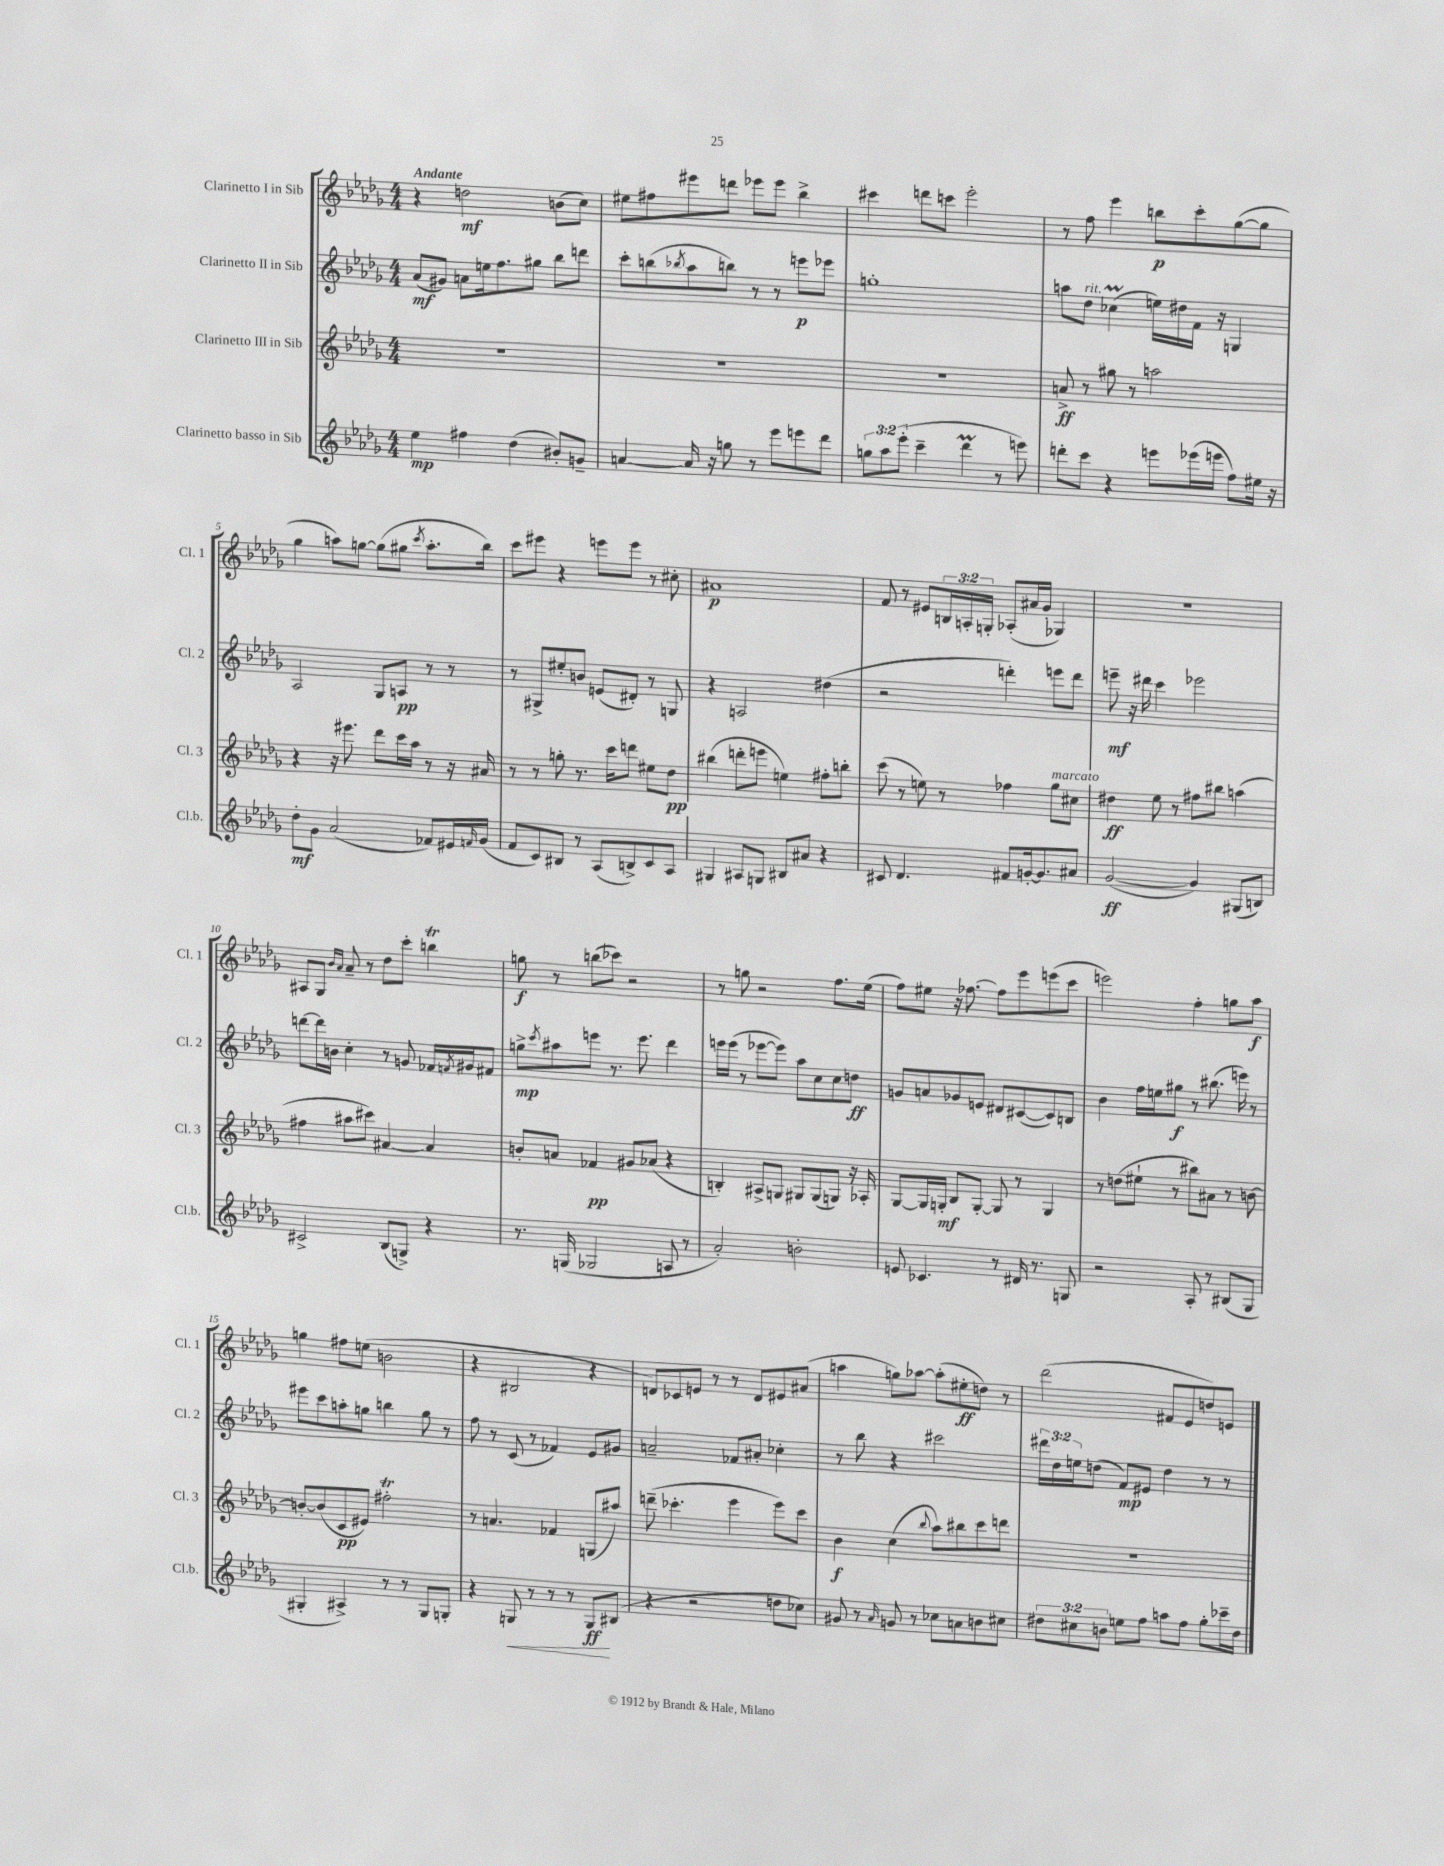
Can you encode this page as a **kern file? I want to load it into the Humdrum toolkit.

**kern	**kern	**kern	**kern
*staff4	*staff3	*staff2	*staff1
*clefG2	*clefG2	*clefG2	*clefG2
*k[b-e-a-d-g-]	*k[b-e-a-d-g-]	*k[b-e-a-d-g-]	*k[b-e-a-d-g-]
*M4/4	*M4/4	*M4/4	*M4/4
4ee-\	1r	(8a-/L	4r
.	.	8g#/J)	.
4ff#\	.	8a\L	2dd\
.	.	16ee\k	.
.	.	8.ff\	.
(4dd-\	.	.	.
.	.	8gg#\J	.
8b#'/L)	.	8bb-\L	(8b\L
8g~/J	.	8ddd\J	8cc\J)
=	=	=	=
[4a/	1r	8ccc'\L	8ee#\L
.	.	(8bb\	8ff#\
.	.	8qbb-/	.
16a/]	.	8aa-\	8eee#\
16r	.	.	.
8gg\	.	8bb\J)	8ddd\J
8r	.	8r	8eee-\L
8eee-\L	.	8r	8eee-\J
8eee\	.	8eee\L	4bb-^\
8ddd-\J	.	8eee-\J	.
=	=	=	=
12gg\L	1r	1gg'	4ccc#\
12aa-\	.	.	.
(12eee-'\J	.	.	.
4ccc~\	.	.	8ddd\L
.	.	.	8ccc\J
4ddd-\	.	.	2eee-'\
8r	.	.	.
8eee\)	.	.	.
=	=	=	=
8ddd'\L	8a^/	8aa\L	8r
8ccc\J	8r	8dd-\J	8ff\
4r	8gg#\	(4cc-\	4eee-\
.	8r	.	.
8eee\L	2aa\	16ee\LL)	8bb\L
.	.	16dd#\	.
(16eee-\L	.	16f\JJ	8ccc'\
16eee\JJ	.	16r	.
8ff\L)	.	4G/	([8gg-\
16ee#\Jk	.	.	8gg-\]J
16r	.	.	.
=	=	=	=
8dd-'\L	4r	2A-/	4gg-\
8g-\J	.	.	.
(2a-/	16r	.	8aa\L)
.	8.eee#\	.	.
.	.	.	[8gg\J
.	8ddd-\L	8G-/L	(8gg\]L
.	16ccc\L	8A/J	8gg#\J
.	16aa-\JJ	.	.
.	.	.	8qccc/
8f-/L)	8r	8r	8.aa'\L
16e#/L	16r	8r	.
16qqf/	.	.	.
(16g-/JJ	16a#/	.	16bb-\Jk)
=	=	=	=
8f/L	8r	8r	8ccc\L
8c/)	8r	8G#^/L	8eee#\J
8B#/J	8gg'\	8ee#'/	4r
8r	8.r	8b/J	.
(8A-/L	.	(8e/L	8eee\L
.	16ccc\LK	.	.
8B^/)	8ddd\J	8d#'/J)	8eee\J
8c/	8ee#\L	8r	8r
8A-/J	8dd-\J	8G/	8cc#'\
=	=	=	=
4G#/	(4bb#\	4r	1a#
8A#/L	8ddd'\L	2A/	.
8G/J	8eee\J	.	.
8B#/L	4ee\)	.	.
8a#/J	.	.	.
4r	8ff#'\L	(4dd#\	.
.	8bb'\J	.	.
=	=	=	=
8c#/	(8ccc\	2r	8f/
4.d-/	8r	.	8r
.	8ee\)	.	8e#/L
.	8r	.	24B/L
.	.	.	24A'/
.	.	.	24G'/JJ
8f#/L	4ff-\	4ddd'\)	(8A-'/L
[16g'/k	.	.	16a#/L
8.g/]	.	.	16g-'/JJ
.	8gg-\L	8eee\L	4G-/)
8a#/J	8cc#\J	8ddd\J	.
=	=	=	=
([2g-/	4dd#\	8eee~\	1r
.	.	16r	.
.	.	16ddd#\	.
.	8ee-\	4ccc\	.
.	8r	.	.
4g-/])	8ff#\L	2eee-\	.
.	8bb#\J	.	.
(8G#/L	(4aa\	.	.
8B/J)	.	.	.
=	=	=	=
2c#^/	4ff#\	[8ddd\L	8A#/L
.	.	16ddd\]L	8G-/J
.	.	16b\JJ	.
.	.	.	16qqb-/LL
.	.	.	16qqa-/JJ
.	8aa#\L	4cc'\	8a-~/
.	8ccc#\J)	.	8r
(8B-/L	[4a#/	8r	8dd-\L
8G^/J)	.	8g/	8ccc'\J
4r	4a#/]	16f-/LL	4bb\
.	.	8qf/	.
.	.	16g#/J	.
.	.	8f#/J	.
=	=	=	=
8.r	8b'/L	8gg^\L	8gg\
.	.	8qccc/	.
.	8a/J	8aa#\	8r
(16G/	.	.	.
2G-/	4f-/	8eee\J	(8bb\L
.	.	8.r	8ccc-\J)
.	8g#/L	.	2r
.	.	8.eee\	.
.	(8a-/J	.	.
8A/	4r	4ddd-\	.
8r	.	.	.
=	=	=	=
2a-'/)	4B'/)	16eee\LL	8r
.	.	(16eee\JJ	.
.	.	8r	8gg\
.	8A#^/L	[8eee-\L	2r
.	8G/J	8eee-\]J)	.
2b'\	8G#/L	8aa-\L	.
.	(8G#/	8cc\	.
.	8G/J)	8cc\	8.ff\L
.	16r	8dd\J	.
.	16A-'/	.	(16ee-\Jk
=	=	=	=
8e/	[8G-/L	8g/L	8ff\L)
4.c-/	16G-/]L	8a/	8ee#\J
.	16G'/JJ	.	.
.	8B-/L	8g-/	16r
.	.	.	[8.ff-\
.	[8G'/J	8e/J	.
8r	8G/]	8d#/L	8ff-\]L
16d#/	8r	([8c#/	8eee-\
8.r	.	.	.
.	4G/	8c#/])	(8eee\
8G/	.	8B/J	8ccc\J
=	=	=	=
2r	8r	4b-\	2eee\)
.	(8dd\L	.	.
.	8ee#`\J	16ff\LL	.
.	.	16ee\J	.
.	8r	8gg#\J	.
8A-'/	8bb#\L)	8r	4ff'\
8r	8a#\J	(8.bb#\	.
(8B#/L	8r	.	8gg\L
.	.	16eee\)	.
8G-/J	[8b\	8r	8aa-\J
=	=	=	=
4G#'/	8b'/_L	8eee#\L	4gg\
.	(8b/]	8ccc\	.
4A#^/)	8c/	8aa'\	8ff#\L
.	8e#/J)	8gg\J	(8ee\J
8r	2ff#'\	4bb\	2b\
8r	.	.	.
8G#/L	.	8gg\	.
8G'/J	.	8r	.
=	=	=	=
4r	8r	8ff\	4r
.	4.a/	8r	.
8G/	.	(8c/	2B#/
8r	.	8r	.
8r	4f-/	4f-/)	.
8r	.	.	.
8G/L	(8G/L	8e-/L	4r
(8B#/J	8aa#/J)	8g#/J	.
=	=	=	=
4r	(8ddd~\	2a~/	8d/L)
.	4.ccc-'\	.	8c-/
2r	.	.	8e/J
.	.	.	8r
.	4eee-\	8f-/L	8r
.	.	8a#'/J	8d/L
8dd\L	8eee-\L)	4cc-'\	8e#/
8cc-\J)	8ccc-\J	.	(8a#/J
=	=	=	=
8g#/	4b-\	8r	4aa\
8r	.	8bb-\	.
16qqa-/	.	.	.
8g/	(4cc\	4r	8gg\L)
8r	.	.	[8aa-\J
.	8qqbb-/	.	.
8cc-\L	8aa-\L)	2ccc#\	(8aa-'\]L
8a\	8bb#\	.	8ee#'\
8b\	8ccc\	.	8dd\J)
8cc#\J	8ddd\J	.	8r
=	=	=	=
12dd#\L	1r	24ddd#\LL	(2ddd-\
.	.	24dd-\	.
12cc#\	.	24ee\J	.
.	.	(8dd\J	.
12b\J	.	.	.
8ee\L	.	8f/L)	.
8ff\J	.	8e#/J	.
8aa\L	.	4dd\	8f#/L
8ff\J	.	.	8e-/
8gg-'\L	.	8r	8dd/)
16ccc-~\L	.	8r	8e/J
16dd#\JJ	.	.	.
==	==	==	==
*-	*-	*-	*-
